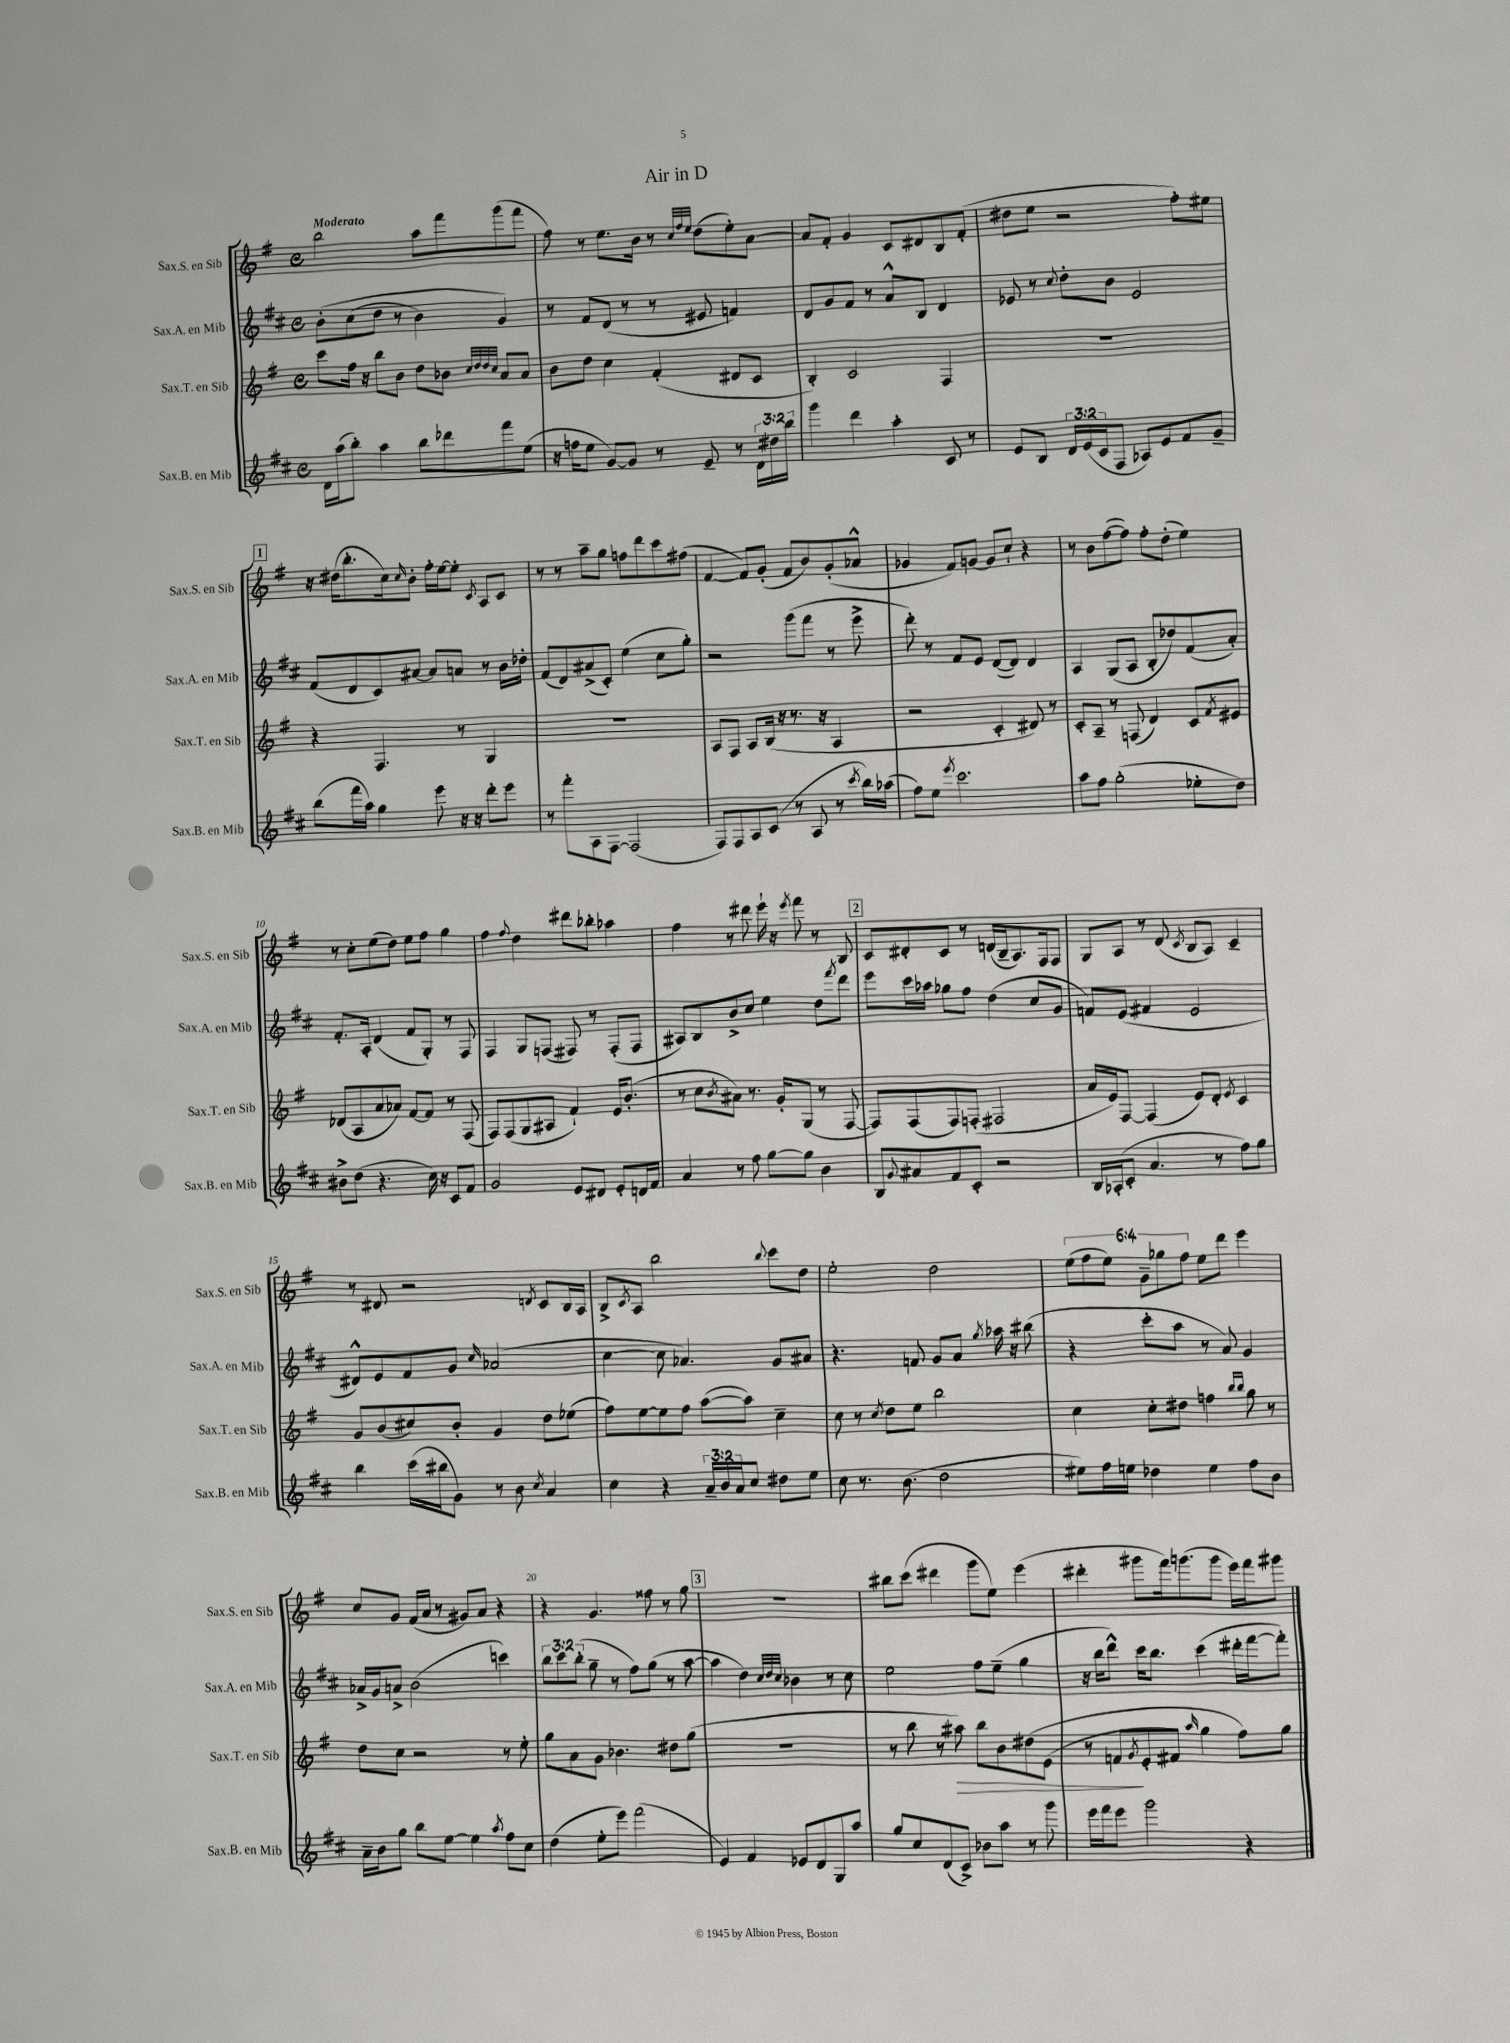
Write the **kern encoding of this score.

**kern	**kern	**kern	**kern
*staff4	*staff3	*staff2	*staff1
*clefG2	*clefG2	*clefG2	*clefG2
*k[f#c#]	*k[f#]	*k[f#c#]	*k[f#]
*M4/4	*M4/4	*M4/4	*M4/4
*met(c)	*met(c)	*met(c)	*met(c)
16d\LL	8ccc\L	&(8b'\L	2bb\
(16aa\J	.	.	.
8bb'\J)	16ff#\Jk	(8cc#\	.
.	16r	.	.
4aa\	8bb\L	8dd\J	.
.	8b\J	8r	.
8bb\L	8dd\L	4b\)	8aa\L
8ddd-\	8b-\J	.	8fff#\
.	32qqcc/LLL	.	.
.	32qqdd/	.	.
.	32qqdd/	.	.
.	32qqcc/JJJ	.	.
8fff#\	8a/L	4g/&)	(8ggg\
(8ee\J	8a/J	.	8fff#\J
=	=	=	=
16r	8b\L	8r	8ff#\)
16ff\LK	.	.	.
8ee\J	8dd\J	8f#/L	8r
[8g/L)	4cc\	(8d/J	8.ee\L
8g/]J	.	8r	.
.	.	.	16b\Jk
8r	(4f#'/	8r	8r
.	.	.	32qqcc/LLL
.	.	.	32qqff#/
.	.	.	32qqee/JJJ
8e~/	.	8e#/	(8dd\L
8r	8d#/L	4f/)	8ee'\)
24d\LL	8c/J	.	[8a\J
24dd#\	.	.	.
24bb\JJ	.	.	.
=	=	=	=
4ggg\	4B'/)	8d/L	8a/]L
.	.	8g/	8f#'/J
4ddd\	2c/	8f#/J	4g/
.	.	8r	.
4aa'\	.	8a^^/L	8c/L
.	.	8B/J	8d#/
8c#/	4F#/	4d/	8B/
8r	.	.	(8f#'/J
=	=	=	=
8e/L	1r	8e-/	8dd#\L
8B/J	.	8r	8ee\J
.	.	8qqcc#/	.
24d/LL	.	8dd'\L	2r
(24e/	.	.	.
24c#/J	.	.	.
8F#/J	.	8b\J	.
8A-/L)	.	2e-/	.
8e/	.	.	.
8f#/	.	.	8ff#'\L)
8g~/J	.	.	8ee#\J
=	=	=	=
(8bb\L	4r	(8f#/L	16r
.	.	.	(16dd#\LK
16fff#\L	.	8d/	8.bb'\
16aa\JJ)	.	.	.
4gg\	4.F#/	8c#/)	.
.	.	.	16cc\k)
.	.	.	16qqcc/
.	.	[8a#/J	8b'\J
8eee\	.	8a#/]L	16ff#'\LL
.	.	.	[16ee\J
16r	8r	8a/J	8ee'\]J
16r	.	.	.
.	.	.	8qc/
8ddd'\L	4G/	8r	8A/L
8eee\J	.	16b\LL	8c/J
.	.	16dd-'\JJ	.
=	=	=	=
8r	1r	(8f#/L	8r
8fff#'\L	.	8d/)	8r
8A\	.	(8a#^/	8aa~\L
[8F#\J	.	8c#'/J)	8gg\J
(2F#/]	.	(4ee\	8ff\L
.	.	.	8ddd\
.	.	8cc#\L	8ccc\
.	.	8gg'\J)	(8ff#\J
=	=	=	=
8F#/L)	8A/L	2r	[4f#/
8F#/	8F#/J	.	.
8A/	8A/L	.	8f#/]L)
(8c#/J	(16B/Jk	.	(8g'/J
.	16r	.	.
8r	8.r	(8ggg\L	8f#/L
8A/	.	8fff#\J	8b/)
.	16r	.	.
8r	4A/	8r	(8g'/
8qccc#/	.	.	.
16bb\LL)	.	8eee^\	8a-^^/J
(16aa-\JJ	.	.	.
=	=	=	=
8ff#\L)	2r	8ddd'\)	4g-/
8ee\J	.	8r	.
8qeee/	.	.	.
2.ccc#\	.	8f#/L	8f#/L)
.	.	8e/J	[8g/J
.	4c'/	([8d/L	8g/]L
.	.	8d/]J)	8cc`/J
.	8d#/)	4d/	4r
.	8r	.	.
=	=	=	=
8aa\L	8c'/L	4A/	8r
8ff#\J	8A~/J	.	8b\L
(2gg'\	8r	(8G/L	([8ff#\
.	(8F/	8A/J	8ff#\]J)
.	4d/)	8B'/L	8ff#'\L
.	.	8dd-/)	(8dd'\J
8ee-'\L	8c/L	(8f#/	4ee\)
.	8qf#/	.	.
8dd\J)	8e#/J	8a'/J)	.
=	=	=	=
8b#^\L	(8d-/L	8.f#'/L	8r
(8dd\J	8A/	.	8cc'\L
.	.	16A'/Jk	.
4.r	8a/	(4d/	(8ee\
.	8a-/J)	.	8dd\J)
.	[8f#/L	8f#/L	8ee\L
16cc#\)	8f#/]J	8G'/J)	8ff#\J
16r	.	.	.
8c#/L	8r	8r	4gg\
8f#/J	(8F#/	8F#/	.
=	=	=	=
2g/	8F#/L)	4F#/	4ff#\
.	(8F#/	.	.
.	.	.	8qqff#/
.	8G/	8G/L	4dd\
.	8A#/J	(8F/J	.
8e/L	4f#`/)	8F#/)	8ddd#\L
8d#/J	.	8r	8bb-'\J
8e'/L	16e/LK	(8F#'/L	4aa-\
.	(8.b'/J	.	.
16d/L	.	8F#/J	.
16f#/JJ	.	.	.
=	=	=	=
4a/	8r	8A#/L)	4ff#\
.	8cc\L	8B/	.
.	8qb/	.	.
8r	8a#\J)	8b^/	8r
8ff#\	8.r	8cc#/J	8ddd#\
[8gg\L	.	4ee\	16eee`\
.	16g'/LK	.	16r
.	.	.	8qeee/
8gg\]J	(8G/J	.	8fff#\
4b\	8r	8dd\L	8r
.	.	8qfff#/	.
.	[8F#/	8ddd\J	8B/
=	=	=	=
8B/L	8F#/]L)	8eee\L	8c/L
8qqg/	.	.	.
8a#/	(8F#/	16ccc#\L	8d#'/
.	.	16aa-\JJ	.
8f#/	8F#/)	8gg-\L	8c/J
8c#'/J	(8F'/J	8ff#\J	8r
2r	2F#/	(4dd\	(16d/LL
.	.	.	16B~/J
.	.	.	8.A/)
.	.	8cc#/L	.
.	.	.	16F#/k
.	.	8g/J	8F#/J
=	=	=	=
16B/LL	16a/LL	8f/L)	8G/L
(16A-'/J	16e/J)	.	.
8c#'/J	[8F#/J	(8e/J	8A/J
4.a/	(4F#/]	4f#/	8r
.	.	.	(8d/
.	.	.	8qc/
.	8e/L)	2e/	8B/L
8r	8d'/J	.	8A/J)
.	8qe/	.	.
8ff#\L)	4c/	.	4c~/
8gg\J	.	.	.
=	=	=	=
4bb\	8g/L	8d#^^/L)	8r
.	(8b/	8e/	8d#/
(16ccc#\LL	8cc#/)	8f#/	2r
16bb#\J	.	.	.
8g\J)	8b'/J	8g/J	.
.	.	16qqcc#/	.
8r	4g/	(2a-/	.
8b\	.	.	.
8qcc#/	.	.	8qd/
4a/	8dd\L	.	8c/L
.	(8ee-\J	.	16B/L
.	.	.	16A/JJ
=	=	=	=
4cc#\	8ff#\L)	[4cc#\	8B^/L
.	.	.	8qc/
.	[8ee\	.	8A/J
4r	8ee\]	8cc#\]	2bb\
.	8ff#\J	4.a-/)	.
24a~/LL	([8aa\L	.	.
24b/	.	.	.
24a/J	.	.	.
8cc#/J	8aa\]J)	.	.
.	.	.	8qqbb/
8dd#\L	4cc~\	8g/L	8ccc\L
8ee\J	.	8a#/J	8dd\J
=	=	=	=
8cc#\	8cc\	4.r	2ee'\
8.r	8r	.	.
.	8qcc/	.	.
.	8dd\L	.	.
(8.b\	.	.	.
.	8ee\J	8f/	.
2dd\	2bb\	8g/L	2dd\
.	.	8a/J	.
.	.	8qgg/	.
.	.	16aa-\	.
.	.	16r	.
.	.	(8bb#\	.
=	=	=	=
8ee#\L)	4cc\	4r	(12ee\L
.	.	.	12ff#\
16ff#\L	.	.	.
.	.	.	12ee\J)
16ee\JJ	.	.	.
4dd-\	8cc'\L	8ccc#'\L	12g~\L
.	.	.	12gg-\
.	8dd#\J	8aa\J	.
.	.	.	12ff#\J
4ee\	4ff\	8r	8ee\L
.	.	8a/)	8ddd\J
.	16qqbb/LL	.	.
.	16qqbb/JJ	.	.
8ff#\L	8gg\	4g/	4eee\
8b\J	8r	.	.
=	=	=	=
16a~\LL	8dd\L	16a-^/LL	8cc/L
16b\J	.	16g/J	.
8gg\J	8cc\J	8a^/J	8g/J
8bb\L	2r	(2b\	(16f#/LL
.	.	.	16a/JJ
[8ee\J	.	.	8r
4ee\]	.	.	8g#/L)
.	.	.	8a/J
8qaa/	.	.	.
8ff#\L	8r	4ccc\)	4r
8cc#\J	8ee'\	.	.
=	=	=	=
(4dd\	8gg\L	12bb\L	4r
.	.	12ccc#\	.
.	8a\	.	.
.	.	(12bb'\J	.
8ee'\L	8g\J	8gg~\	4.g/
8eee\J)	4.b-\	8r	.
(2fff#\	.	8ff#\L)	.
.	.	(8gg\J	8ff##\
.	8dd#\L	8r	8r
.	(8gg\J	[8aa\	8gg\
=	=	=	=
4e/)	1r	4aa\]	1r
4f#/	.	4dd\)	.
.	.	32qqcc#/LLL	.
.	.	32qqdd/	.
.	.	32qqcc#/JJJ	.
8e-/L	.	4b-\	.
8d/	.	.	.
8G/	.	8r	.
8aa/J	.	8cc#\	.
=	=	=	=
8gg/L	8r	2ee\	8bb#\L
8cc#/	8bb\	.	(8ccc\J
(8d/	8r	.	4ddd#\
8c#^/J)	8aa#\)	.	.
8b-\L	8bb\L	8ff#\L	8ggg\L
8aa\J	8b\	(8ee~\J	8ee\J)
8r	&(8dd#\	4gg\	(4eee\
8ggg\	(8e\J	.	.
=	=	=	=
16eee\LL	8r	16r	4ddd#'\
16fff#\J	.	16bb\LK	.
8eee\J	8f/L	8ddd^^\J)	.
.	8qg/	.	.
2ggg\	8e'/	16ccc#\LK	8ggg#\L
.	.	8.bb\J	.
.	8f#/J)	.	16fff#\k)
.	.	.	(8.ggg\
.	16qqaa/	.	.
.	4gg\	(4ccc#\	.
.	.	.	8ggg\J
4r	8ff#\L&)	16ddd#'\LL	16eee\LL)
.	.	[16fff#\J	16fff#\J
.	8gg\J	8fff#'\]J)	8ggg#\J
==	==	==	==
*-	*-	*-	*-
